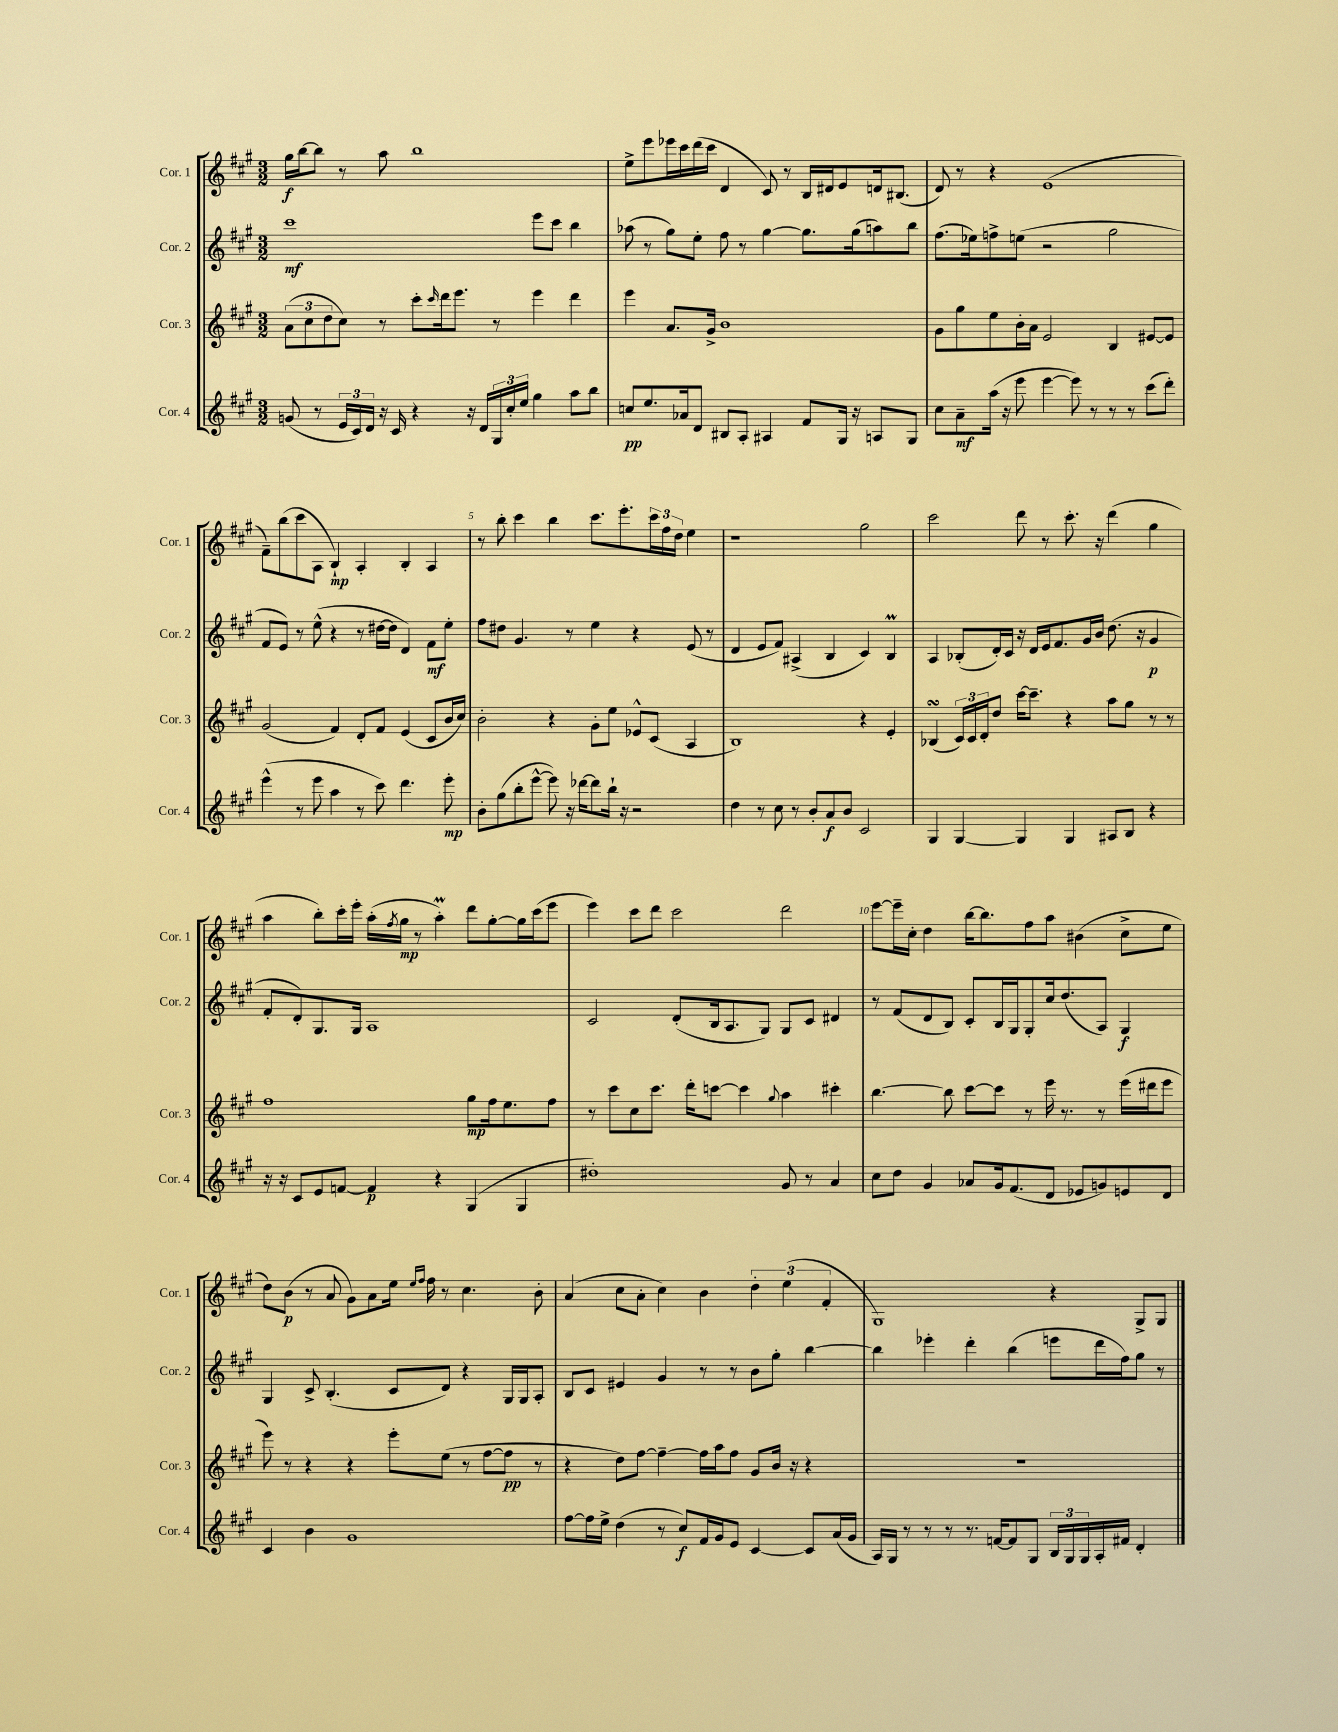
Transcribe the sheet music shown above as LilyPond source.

<<
\new StaffGroup <<
\new Staff = "s0" \with { instrumentName = "Cor. 1" shortInstrumentName = "Cor. 1" } {
    \clef treble \key a \major \numericTimeSignature \time 3/2
    gis''16\f b''16~ b''8 r8 a''8 b''1 |
    e''8-> e'''8 ees'''16 cis'''16 d'''16( cis'''16 d'4 cis'8) r8 b16 dis'16 e'8 d'16 bis8.( |
    d'8) r8 r4 e'1( |
    fis'8--) b''8( cis'''8 a8 b4-!\mp) a4-. b4-. a4 |
    r8 b''8-. cis'''4 b''4 cis'''8. e'''8.-. \tuplet 3/2 { cis'''16 fis''16 d''16 } e''4 |
    r1 gis''2 |
    cis'''2 d'''8 r8 cis'''8.-. r16 d'''4( gis''4 |
    a''4 b''8-.) cis'''16-. e'''16-. a''16-.( \acciaccatura { fis''8 } gis''16\mp r8 a''4-.\prall) d'''8 gis''8~-. gis''16 cis'''16( e'''8 |
    e'''4) cis'''8 d'''8 cis'''2 d'''2 |
    e'''8~ e'''16-- cis''16-. d''4 b''16~ b''8. fis''8 a''8 bis'4( cis''8-> e''8 |
    d''8) b'8\p( r8 a'8 gis'8) a'8 e''16 \grace { e''16 fis''16 } fis''16 r8 cis''4. b'8-. |
    a'4( cis''8 a'8-. cis''4) b'4 \tuplet 3/2 { d''4-. e''4( fis'4-. } |
    gis1) r4 gis8-> gis8 \bar "|." |
}
\new Staff = "s1" \with { instrumentName = "Cor. 2" shortInstrumentName = "Cor. 2" } {
    \clef treble \key a \major \numericTimeSignature \time 3/2
    cis'''1\mf e'''8 cis'''8 b''4 |
    aes''8( r8 gis''8) e''8-. fis''8 r8 gis''4~ gis''8. gis''16( a''8) b''8 |
    fis''8.( ees''16) f''8-> e''8( r2 gis''2 |
    fis'8 e'8) r8 e''8-^( r4 r8 dis''16~ dis''16 d'4) fis'8\mf e''8-. |
    fis''8 dis''8 gis'4. r8 e''4 r4 e'8( r8 |
    d'4 e'8 fis'8) ais4->( b4 cis'4) b4\prall |
    a4 bes8-.( d'16-.) cis'16 r16 d'16 e'16 fis'8. gis'16 b'16 d''8.( r16 gis'4\p |
    fis'8-. d'8-.) gis8. gis16 a1 |
    cis'2 d'8-.( b16 a8. gis8) gis8 cis'8 dis'4 |
    r8 fis'8( d'8 b8) cis'8-. b16 gis16 gis8-. cis''16 d''8.( a8) gis4\f |
    gis4 cis'8-> b4.-.( cis'8 d'8) r4 gis16 gis16 a8-. |
    b8 cis'8 eis'4 gis'4 r8 r8 b'8 gis''8-. b''4~ |
    b''4 ees'''4-. d'''4-. b''4( e'''8 d'''16 fis''16) gis''8 r8 \bar "|." |
}
\new Staff = "s2" \with { instrumentName = "Cor. 3" shortInstrumentName = "Cor. 3" } {
    \clef treble \key a \major \numericTimeSignature \time 3/2
    \tuplet 3/2 { a'8( cis''8 d''8 } cis''8) r8 cis'''8-. \grace { cis'''16 } d'''16 e'''8. r8 e'''4 d'''4 |
    e'''4 a'8. gis'16-> b'1 |
    gis'8 gis''8 e''8 b'16-. a'16 e'2 b4 eis'8~ eis'8 |
    gis'2( fis'4) d'8-. fis'8 e'4( cis'8 b'16 cis''16) |
    b'2-. r4 gis'8-. e''8 ees'8-^ cis'8( a4 |
    b1) r4 e'4-. |
    bes4\turn( \tuplet 3/2 { cis'16) cis'16 d'16-. } d''8 cis'''16~ cis'''8.-- r4 a''8 gis''8 r8 r8 |
    fis''1 gis''8\mp fis''16 e''8. fis''8 |
    r8 cis'''8 cis''8 cis'''8. d'''16-. c'''8~ c'''4 \appoggiatura { gis''8 } a''4 cis'''4-. |
    b''4.~ b''8 cis'''8~ cis'''8 r8 e'''16 r8. r8 e'''16( dis'''16 e'''8 |
    e'''8) r8 r4 r4 e'''8-. e''8( r8 fis''8~ fis''8\pp r8 |
    r4 d''8) fis''8~ fis''4~-- fis''16 a''16 fis''8 gis'8 b'16 r16 r4 |
    R1. \bar "|." |
}
\new Staff = "s3" \with { instrumentName = "Cor. 4" shortInstrumentName = "Cor. 4" } {
    \clef treble \key a \major \numericTimeSignature \time 3/2
    g'8( r8 \tuplet 3/2 { e'16 cis'16) d'16 } r16 cis'16 r4 r16 d'16 \tuplet 3/2 { gis16 cis''16-. e''16 } gis''4 a''8 b''8 |
    c''8\pp e''8. aes'16 d'8 bis8 a8-. ais4 fis'8 gis16 r16 a8 gis8 |
    cis''8 a'8--\mf a''16( r16 e'''8 e'''4~ e'''8) r8 r8 r8 cis'''8( d'''8-.) |
    e'''4-^( r8 e'''8 a''4 r8 cis'''8) d'''4. e'''8-.\mp |
    b'8-. gis''8( b''8-. e'''8~-^ e'''8) r16 des'''16~ des'''8 b''16-! r16 r2 |
    d''4 r8 cis''8 r8 b'8-. a'8\f b'8 cis'2 |
    gis4 gis4~ gis4 gis4 ais8 b8 r4 |
    r16 r16 cis'8 e'8 f'8~ f'4\p r4 gis4( gis4 |
    dis''1-.) gis'8 r8 a'4 |
    cis''8 d''8 gis'4 aes'8 gis'16 fis'8.( d'8 ees'8 g'8) e'8 d'8 |
    cis'4 b'4 gis'1 |
    fis''8~ fis''16 e''16-> d''4( r8 cis''8\f) fis'16 gis'16 e'8 cis'4~ cis'8 a'16( gis'16 |
    a16) gis16 r8 r8 r8 r8. f'16~ f'8 gis8 \tuplet 3/2 { b16 gis16 gis16 } a16-. fis'16 d'4-. \bar "|." |
}
>>
>>
\layout { \context { \Score \override BarNumber.break-visibility = ##(#f #t #t) barNumberVisibility = #(every-nth-bar-number-visible 5) } }
